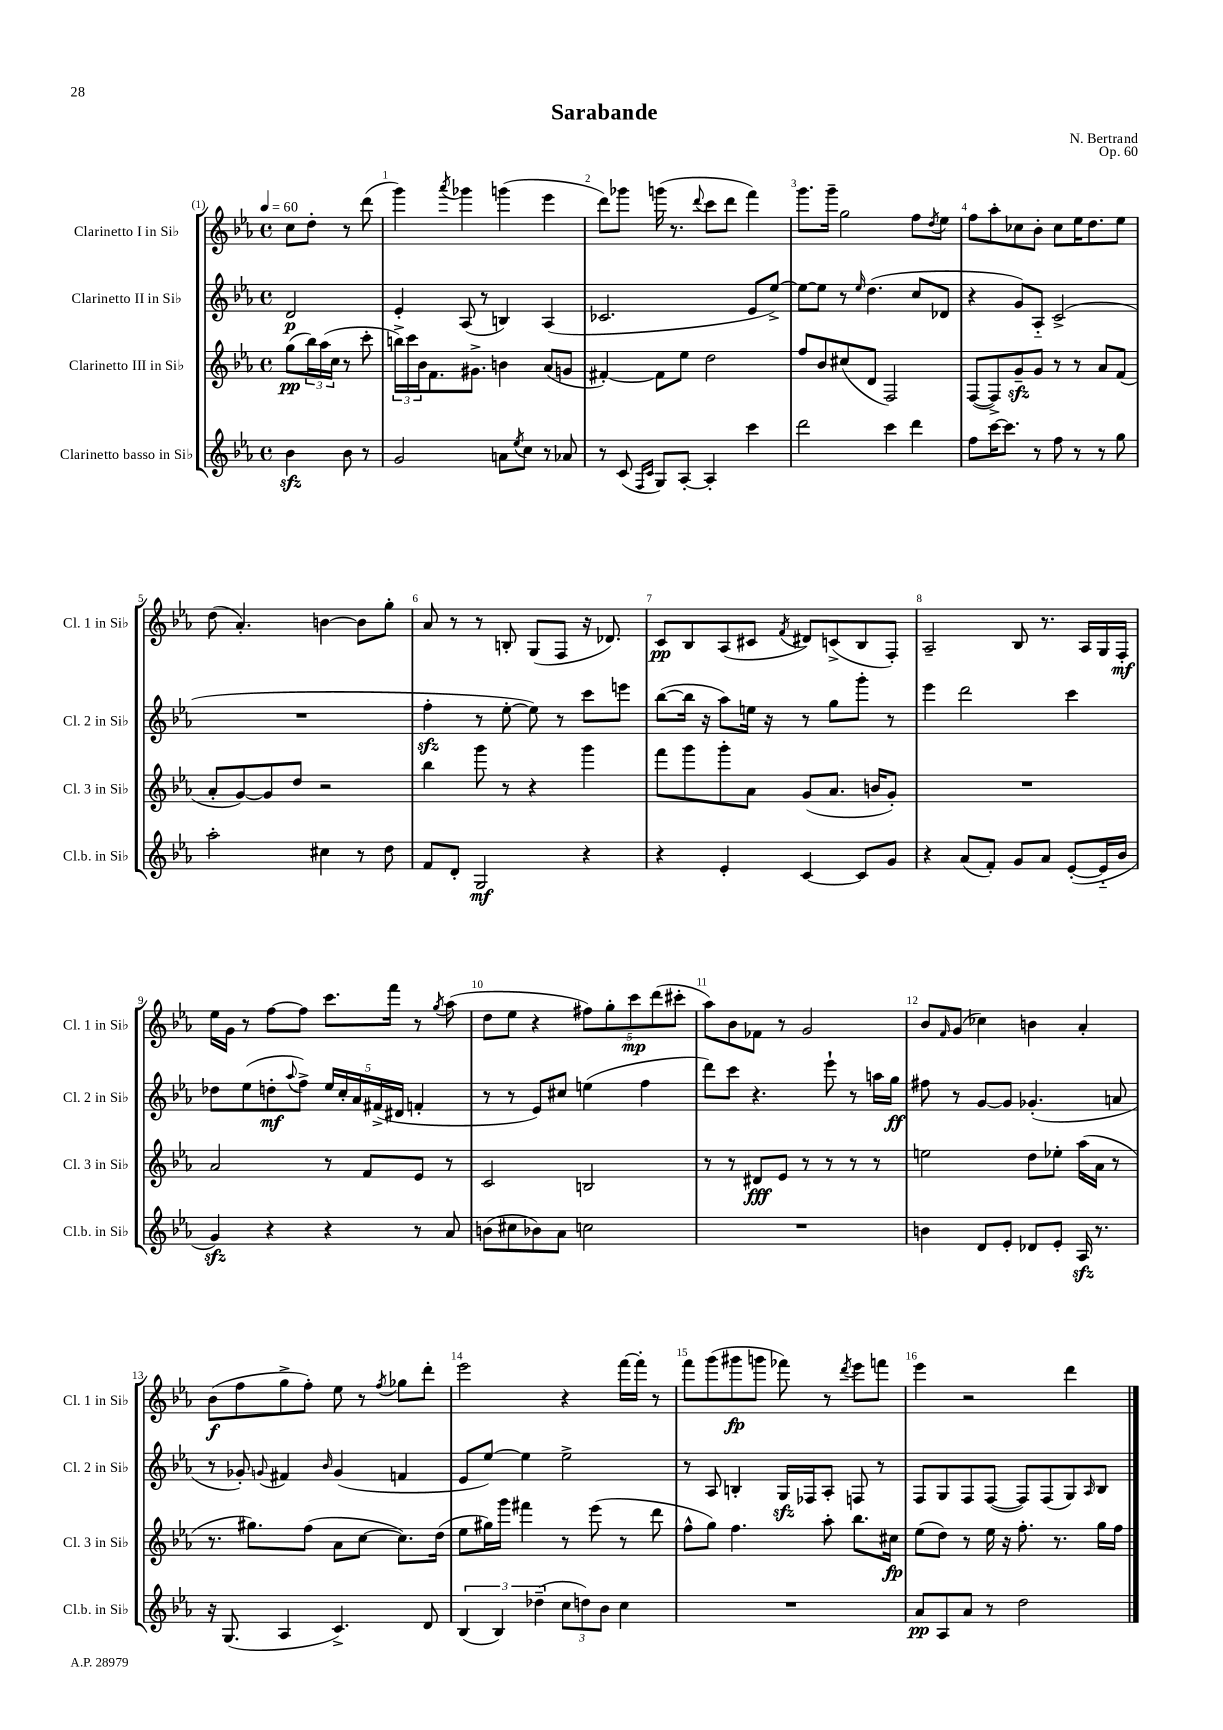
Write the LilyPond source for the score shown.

\header { title = "Sarabande" composer = "N. Bertrand" opus = "Op. 60" }
<<
\new StaffGroup <<
\new Staff = "s0" \with { instrumentName = "Clarinetto I in Sib" shortInstrumentName = "Cl. 1 in Sib" } {
    \clef treble \key ees \major \defaultTimeSignature \time 4/4 \partial 2 \tempo 4 = 60
    c''8 d''8-. r8 d'''8( |
    g'''4) \acciaccatura { aes'''8 } ges'''4 g'''4( ees'''4 |
    d'''8) ges'''8 g'''16( r8. \appoggiatura { d'''8 } c'''8 d'''8 f'''4) |
    g'''8. g'''16-- g''2 f''8 \acciaccatura { d''8 } ees''8 |
    f''8 aes''8-. ces''8 bes'8-. ces''8 ees''16 d''8. ees''8 |
    d''8( aes'4.-.) b'4~ b'8 g''8-. |
    aes'8 r8 r8 b8-. g8( f8 r16 des'8.) |
    c'8\pp bes8 aes8( cis'8 \acciaccatura { f'8 } dis'8) c'8->( bes8 f8-.) |
    aes2-- bes8 r8. aes16 g16 f16-.\mf |
    ees''16 g'16 r8 f''8~ f''8 c'''8. f'''16 r8 \acciaccatura { g''8 } aes''8( |
    d''8 ees''8 r4 \tuplet 5/4 { fis''8) g''8-. c'''8\mp d'''8( cis'''8-. } |
    aes''8) bes'8 fes'8 r8 g'2 |
    bes'8 \grace { f'16 } g'8( ces''4) b'4 aes'4-. |
    bes'8\f( f''8 g''8-> f''8-.) ees''8 r8 \acciaccatura { f''8 } ges''8 d'''8-. |
    ees'''2 r4 f'''16~ f'''16-. r8 |
    f'''8 g'''8( gis'''8\fp g'''8 fes'''8) r8 \acciaccatura { d'''8 } ees'''8 f'''8 |
    ees'''4 r2 d'''4 \bar "|." |
}
\new Staff = "s1" \with { instrumentName = "Clarinetto II in Sib" shortInstrumentName = "Cl. 2 in Sib" } {
    \clef treble \key ees \major \defaultTimeSignature \time 4/4 \partial 2
    d'2\p |
    ees'4-. aes8( r8 b4) aes4( |
    ces'2. ees'8 ees''8~->) |
    ees''8~ ees''8 r8 \grace { ees''16 } d''4.( c''8 des'8 |
    r4 g'8) aes8-_ c'2->( |
    R1 |
    f''4-.\sfz r8 ees''8~-. ees''8) r8 c'''8 e'''8 |
    bes''8~( bes''16 r16 aes''8) e''16 r16 r8 g''8 g'''8-. r8 |
    ees'''4 d'''2 c'''4 |
    des''8 ees''8( d''8-.\mf \appoggiatura { aes''8 } f''8->) \tuplet 5/4 { ees''16 c''16-. aes'16 fis'16->( dis'16 } f'4-. |
    r8 r8 ees'8) cis''8 e''4( f''4 |
    d'''8) c'''8 r4. ees'''8-! r8 a''16 g''16\ff |
    fis''8 r8 g'8~ g'8 ges'4.-.( a'8 |
    r8 ges'8-.) \appoggiatura { g'8 } fis'4 \grace { bes'16 } g'4( f'4 |
    ees'8 ees''8~) ees''4 ees''2-> |
    r8 aes8 b4-. g16\sfz fes16 aes8-. f8 r8 |
    f8 g8 f8 f8~( f8) f8( g8) \grace { aes16 } bes8 \bar "|." |
}
\new Staff = "s2" \with { instrumentName = "Clarinetto III in Sib" shortInstrumentName = "Cl. 3 in Sib" } {
    \clef treble \key ees \major \defaultTimeSignature \time 4/4 \partial 2
    g''8\pp( \tuplet 3/2 { bes''16) aes''16( c''16 } r8 c'''8-. |
    \tuplet 3/2 { b''16->) c'''16 bes'16 } f'8. gis'8.-> b'4 aes'8( g'8 |
    fis'4~-.) fis'8 ees''8 d''2 |
    f''8 bes'8 cis''8( d'8 f2) |
    f8~( f8->) g'8--\sfz g'8 r8 r8 aes'8 f'8( |
    aes'8-. g'8~) g'8 d''8 r2 |
    bes''4 g'''8 r8 r4 g'''4 |
    f'''8 g'''8 g'''8-. aes'8 g'8( aes'8. b'16 g'8-.) |
    R1 |
    aes'2 r8 f'8 ees'8 r8 |
    c'2 b2 |
    r8 r8 dis'8\fff ees'8 r8 r8 r8 r8 |
    e''2 d''8 ees''8-. aes''16( aes'16 r8 |
    r8. gis''8.) f''8( aes'8 c''8~ c''8.) d''16( |
    ees''8 gis''16) g'''16 fis'''4 r8 ees'''8( r8 d'''8 |
    f''8-^ g''8) f''4. aes''8-. bes''8. cis''16\fp |
    ees''8( d''8) r8 ees''16 r16 f''8.-. r8. g''16 f''16 \bar "|." |
}
\new Staff = "s3" \with { instrumentName = "Clarinetto basso in Sib" shortInstrumentName = "Cl.b. in Sib" } {
    \clef treble \key ees \major \defaultTimeSignature \time 4/4 \partial 2
    bes'4\sfz bes'8 r8 |
    g'2 a'8 \acciaccatura { ees''8 } c''8 r8 aes'8 |
    r8 c'8( \grace { f16 c'16 } g8) aes8~-. aes4-. c'''4 |
    d'''2 c'''4 d'''4 |
    f''8 c'''16~ c'''8. r8 f''8 r8 r8 g''8 |
    aes''2-. cis''4 r8 d''8 |
    f'8 d'8-. g2\mf r4 |
    r4 ees'4-. c'4~ c'8 g'8 |
    r4 aes'8( f'8-.) g'8 aes'8 ees'8~-.( ees'16-_ bes'16 |
    g'4\sfz) r4 r4 r8 aes'8 |
    b'8( cis''8 bes'8) aes'8 c''2 |
    R1 |
    b'4 d'8 ees'8-. des'8 ees'8-. aes16\sfz r8. |
    r16 g8.( aes4 c'4.->) d'8 |
    \tuplet 3/2 { bes4( bes4) des''4--( } \tuplet 3/2 { c''8 d''8) bes'8 } c''4 |
    R1 |
    aes'8\pp aes8 aes'8 r8 d''2 \bar "|." |
}
>>
>>
\layout { \context { \Score \override BarNumber.break-visibility = ##(#f #t #t) barNumberVisibility = #all-bar-numbers-visible } }
